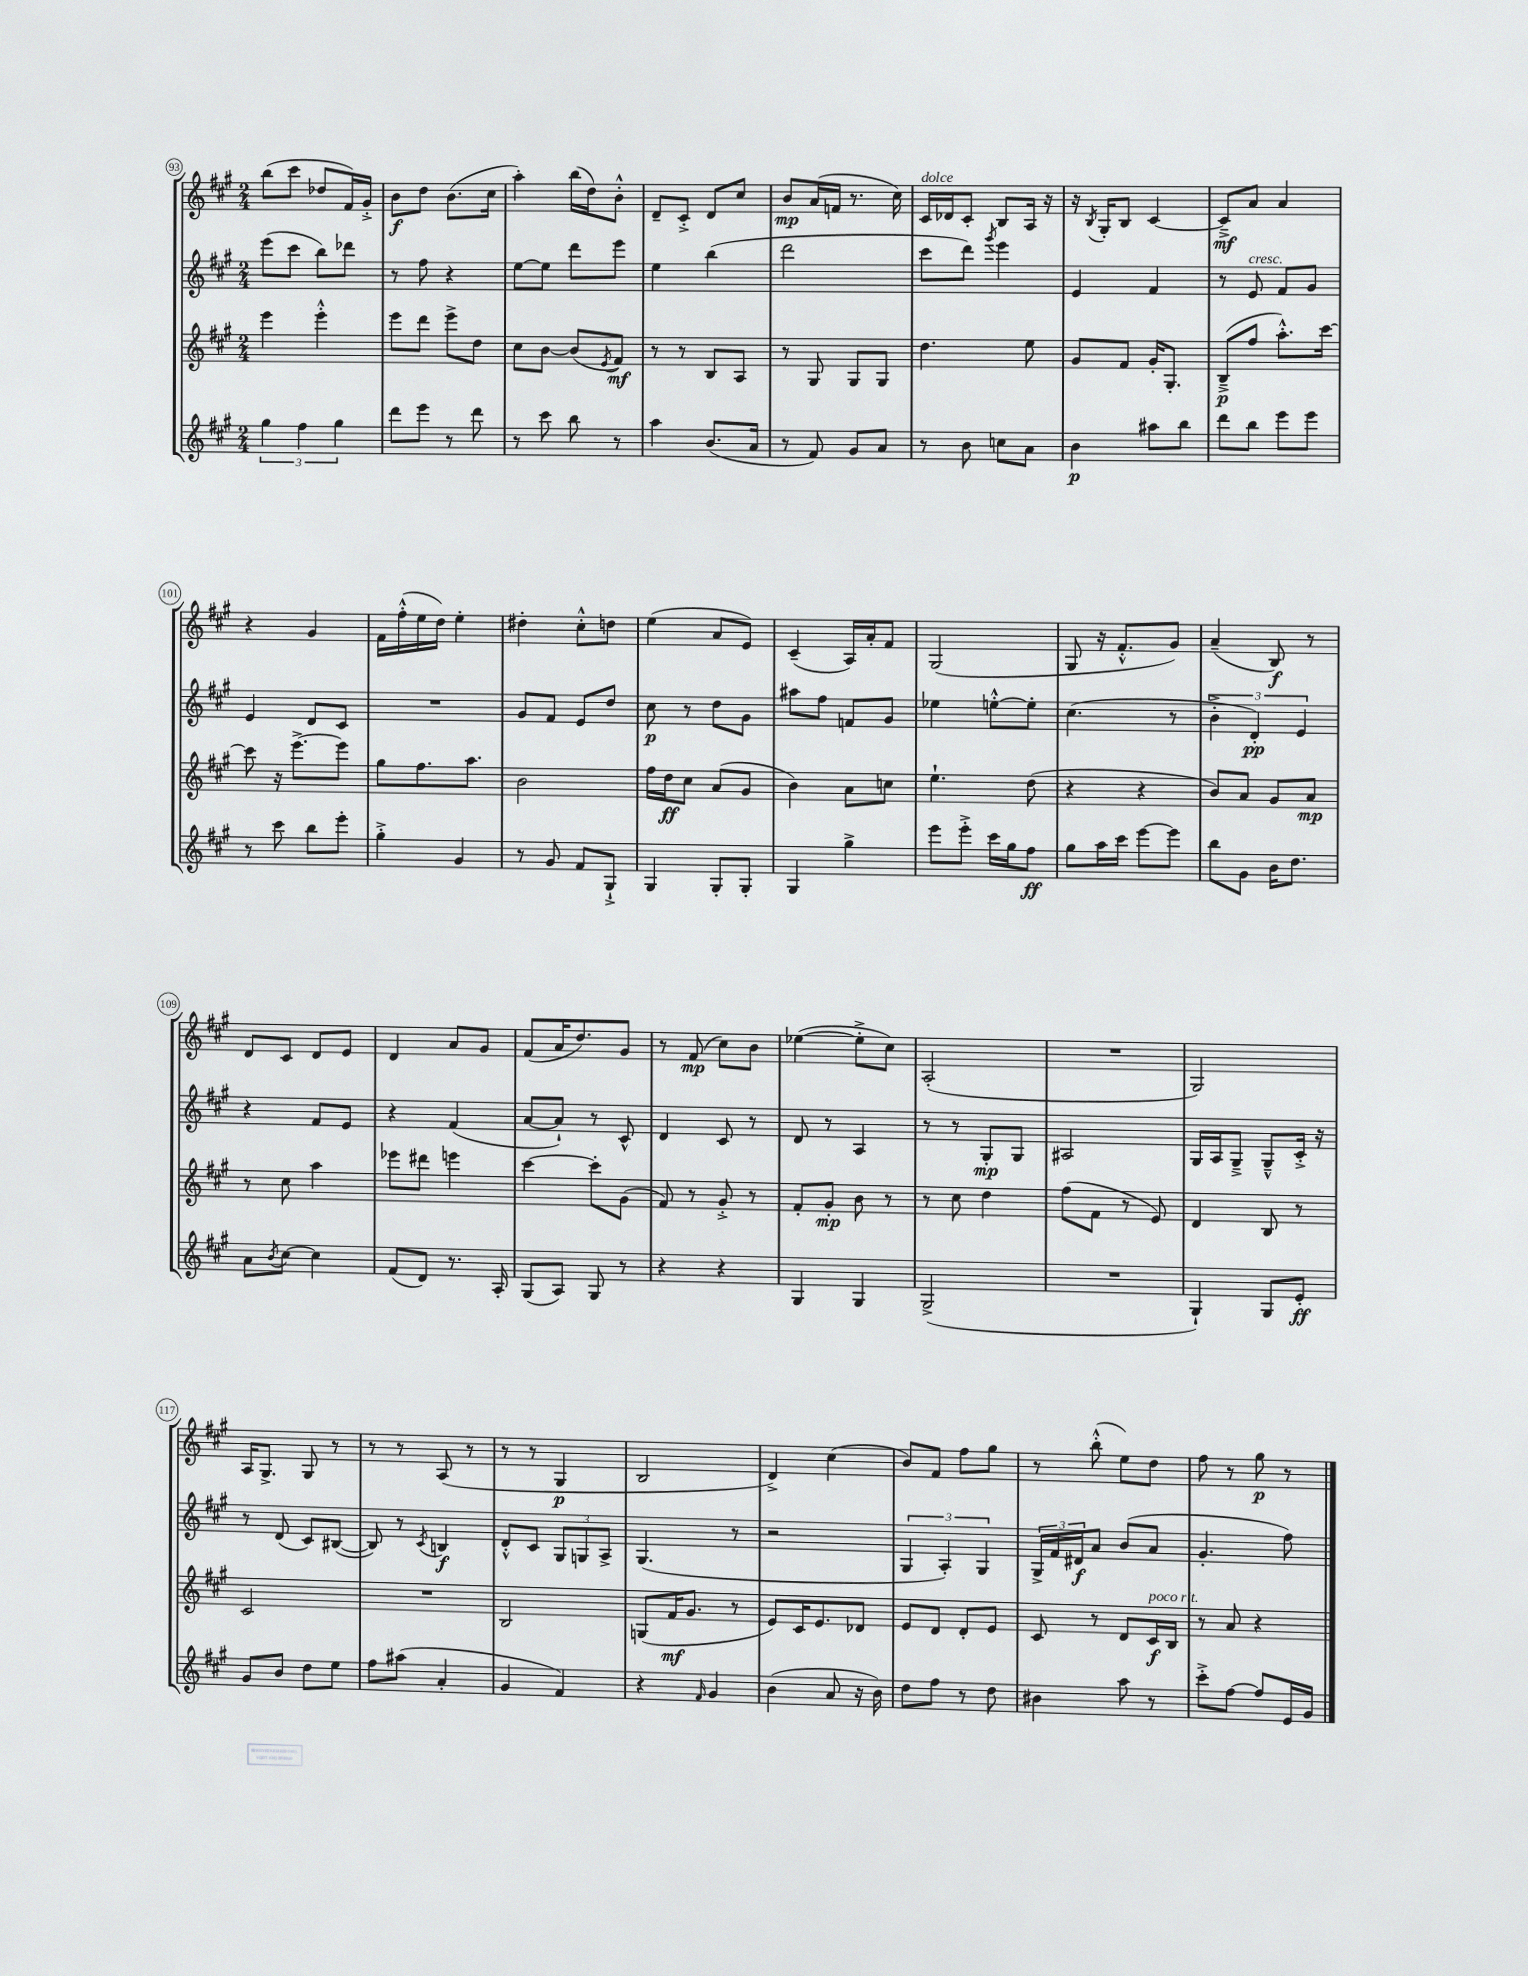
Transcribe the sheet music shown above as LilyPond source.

<<
\new StaffGroup <<
\new Staff = "s0" {
    \clef treble \key a \major \numericTimeSignature \time 2/4
    b''8( cis'''8 des''8 fis'16) gis'16-.-> |
    b'8\f d''8 b'8.( cis''16 |
    a''4-.) b''16( d''16) b'8-.-^ |
    d'8-- cis'8-.-> d'8 cis''8 |
    b'8\mp a'16( f'16 r8. cis''16) |
    cis'16^\markup { \italic "dolce" } des'16 cis'8-. b8 a16 r16 |
    r16 \acciaccatura { b8 } gis16-. b8 cis'4~ |
    cis'8--->\mf a'8 a'4 |
    r4 gis'4 |
    fis'16 fis''16-.-^( e''16 d''16) e''4-. |
    dis''4-. cis''8-.-^ d''8 |
    e''4( a'8 e'8) |
    cis'4--( a16) a'16-. fis'8 |
    gis2( |
    gis8 r16 fis'8.-.-^ gis'8) |
    a'4--( b8\f) r8 |
    d'8 cis'8 d'8 e'8 |
    d'4 a'8 gis'8 |
    fis'8( a'16 d''8.) gis'8 |
    r8 fis'8\mp( cis''8) b'8 |
    ees''4~( ees''8-.-> cis''8) |
    a2-.( |
    R2 |
    gis2) |
    a16 gis8.-> gis8 r8 |
    r8 r8 a8( r8 |
    r8 r8 gis4\p |
    b2 |
    d'4->) cis''4( |
    b'8) fis'8 fis''8 gis''8 |
    r8 b''8-.-^( e''8) d''8 |
    fis''8 r8 gis''8\p r8 \bar "|." |
}
\new Staff = "s1" {
    \clef treble \key a \major \numericTimeSignature \time 2/4
    e'''8( cis'''8 b''8) des'''8 |
    r8 fis''8 r4 |
    e''8~ e''8 d'''8 e'''8 |
    e''4 b''4( |
    d'''2 |
    cis'''8 d'''8) \acciaccatura { gis'''8 } e'''4 |
    e'4 fis'4 |
    r8 e'8^\markup { \italic "cresc." } fis'8 gis'8 |
    e'4 d'8 cis'8 |
    R2 |
    gis'8 fis'8 e'8 d''8 |
    cis''8\p r8 d''8 gis'8 |
    ais''8 fis''8 f'8 gis'8 |
    ees''4 e''8~-.-^ e''8-. |
    cis''4.( r8 |
    \tuplet 3/2 { b'4-.-> d'4-.\pp) e'4 } |
    r4 fis'8 e'8 |
    r4 fis'4( |
    a'8~ a'8-!) r8 cis'8-^ |
    d'4 cis'8 r8 |
    d'8 r8 a4 |
    r8 r8 gis8-.\mp gis8 |
    ais2 |
    gis16 a16 gis8---> gis8---^ cis'16-.-> r16 |
    r8 d'8( cis'8) bis8~( |
    bis8) r8 \acciaccatura { cis'8 } b4\f |
    d'8-.-^ cis'8 \tuplet 3/2 { gis8 g8 a8-> } |
    gis4.( r8 |
    r2 |
    \tuplet 3/2 { gis4 a4-.) gis4 } |
    \tuplet 3/2 { gis16-> fis'16 dis'16\f } a'8 b'8( a'8 |
    gis'4.-. fis''8) \bar "|." |
}
\new Staff = "s2" {
    \clef treble \key a \major \numericTimeSignature \time 2/4
    e'''4 e'''4-.-^ |
    e'''8 d'''8 e'''8-> d''8 |
    cis''8 b'8~ b'8( \acciaccatura { e'8 } fis'8\mf) |
    r8 r8 b8 a8 |
    r8 gis8 gis8 gis8 |
    d''4. e''8 |
    gis'8 fis'8 gis'16-. gis8.-. |
    b8--->\p( fis''8 a''8.-.-^) cis'''16~ |
    cis'''8 r16 e'''8.~-> e'''8 |
    gis''8 fis''8. a''8. |
    b'2 |
    fis''16 d''16\ff cis''8 a'8( gis'8 |
    b'4) a'8 c''8 |
    e''4.-! d''8( |
    r4 r4 |
    b'8) a'8 gis'8 a'8\mp |
    r8 cis''8 a''4 |
    ees'''8 dis'''8 e'''4 |
    cis'''4~ cis'''8-. gis'8( |
    fis'8) r8 gis'8-.-> r8 |
    fis'8-. gis'8-.\mp b'8 r8 |
    r8 cis''8 d''4 |
    fis''8( fis'8 r8 e'8) |
    d'4 b8 r8 |
    cis'2 |
    R2 |
    b2 |
    g8( fis'16\mf gis'8. r8 |
    e'8) cis'16 e'8. des'8 |
    e'8 d'8 d'8-. e'8 |
    cis'8 r8 d'8 cis'16\f^\markup { \italic "poco rit." } b16 |
    r8 a'8 r4 \bar "|." |
}
\new Staff = "s3" {
    \clef treble \key a \major \numericTimeSignature \time 2/4
    \tuplet 3/2 { gis''4 fis''4 gis''4 } |
    d'''8 e'''8 r8 d'''8 |
    r8 cis'''8 b''8 r8 |
    a''4 b'8.( a'16 |
    r8 fis'8) gis'8 a'8 |
    r8 b'8 c''8 a'8 |
    b'4\p ais''8 b''8 |
    d'''8 b''8 e'''8 e'''8 |
    r8 cis'''8 b''8 e'''8-. |
    gis''4-.-> gis'4 |
    r8 gis'8 fis'8 gis8-!-> |
    gis4 gis8-. gis8-. |
    gis4 gis''4-> |
    e'''8 e'''8-.-> cis'''16 gis''16 fis''8\ff |
    gis''8 a''16 cis'''16 e'''8~ e'''8 |
    b''8 gis'8 b'16 d''8. |
    a'8 \acciaccatura { b'8 } cis''8~ cis''4 |
    fis'8( d'8) r8. a16-. |
    gis8( a8) gis8 r8 |
    r4 r4 |
    gis4 gis4 |
    gis2->( |
    R2 |
    gis4-!) gis8 e'8-.\ff |
    gis'8 b'8 d''8 e''8 |
    fis''8 ais''8( a'4-. |
    gis'4 fis'4) |
    r4 \grace { fis'16 } gis'4 |
    b'4( a'8 r16 b'16) |
    d''8 fis''8 r8 d''8 |
    bis'4 a''8 r8 |
    cis'''8-.-> fis''8~ fis''8 e'16 gis'16 \bar "|." |
}
>>
>>
\layout { \context { \Score currentBarNumber = #93 \override BarNumber.stencil = #(make-stencil-circler 0.1 0.3 ly:text-interface::print) } }
